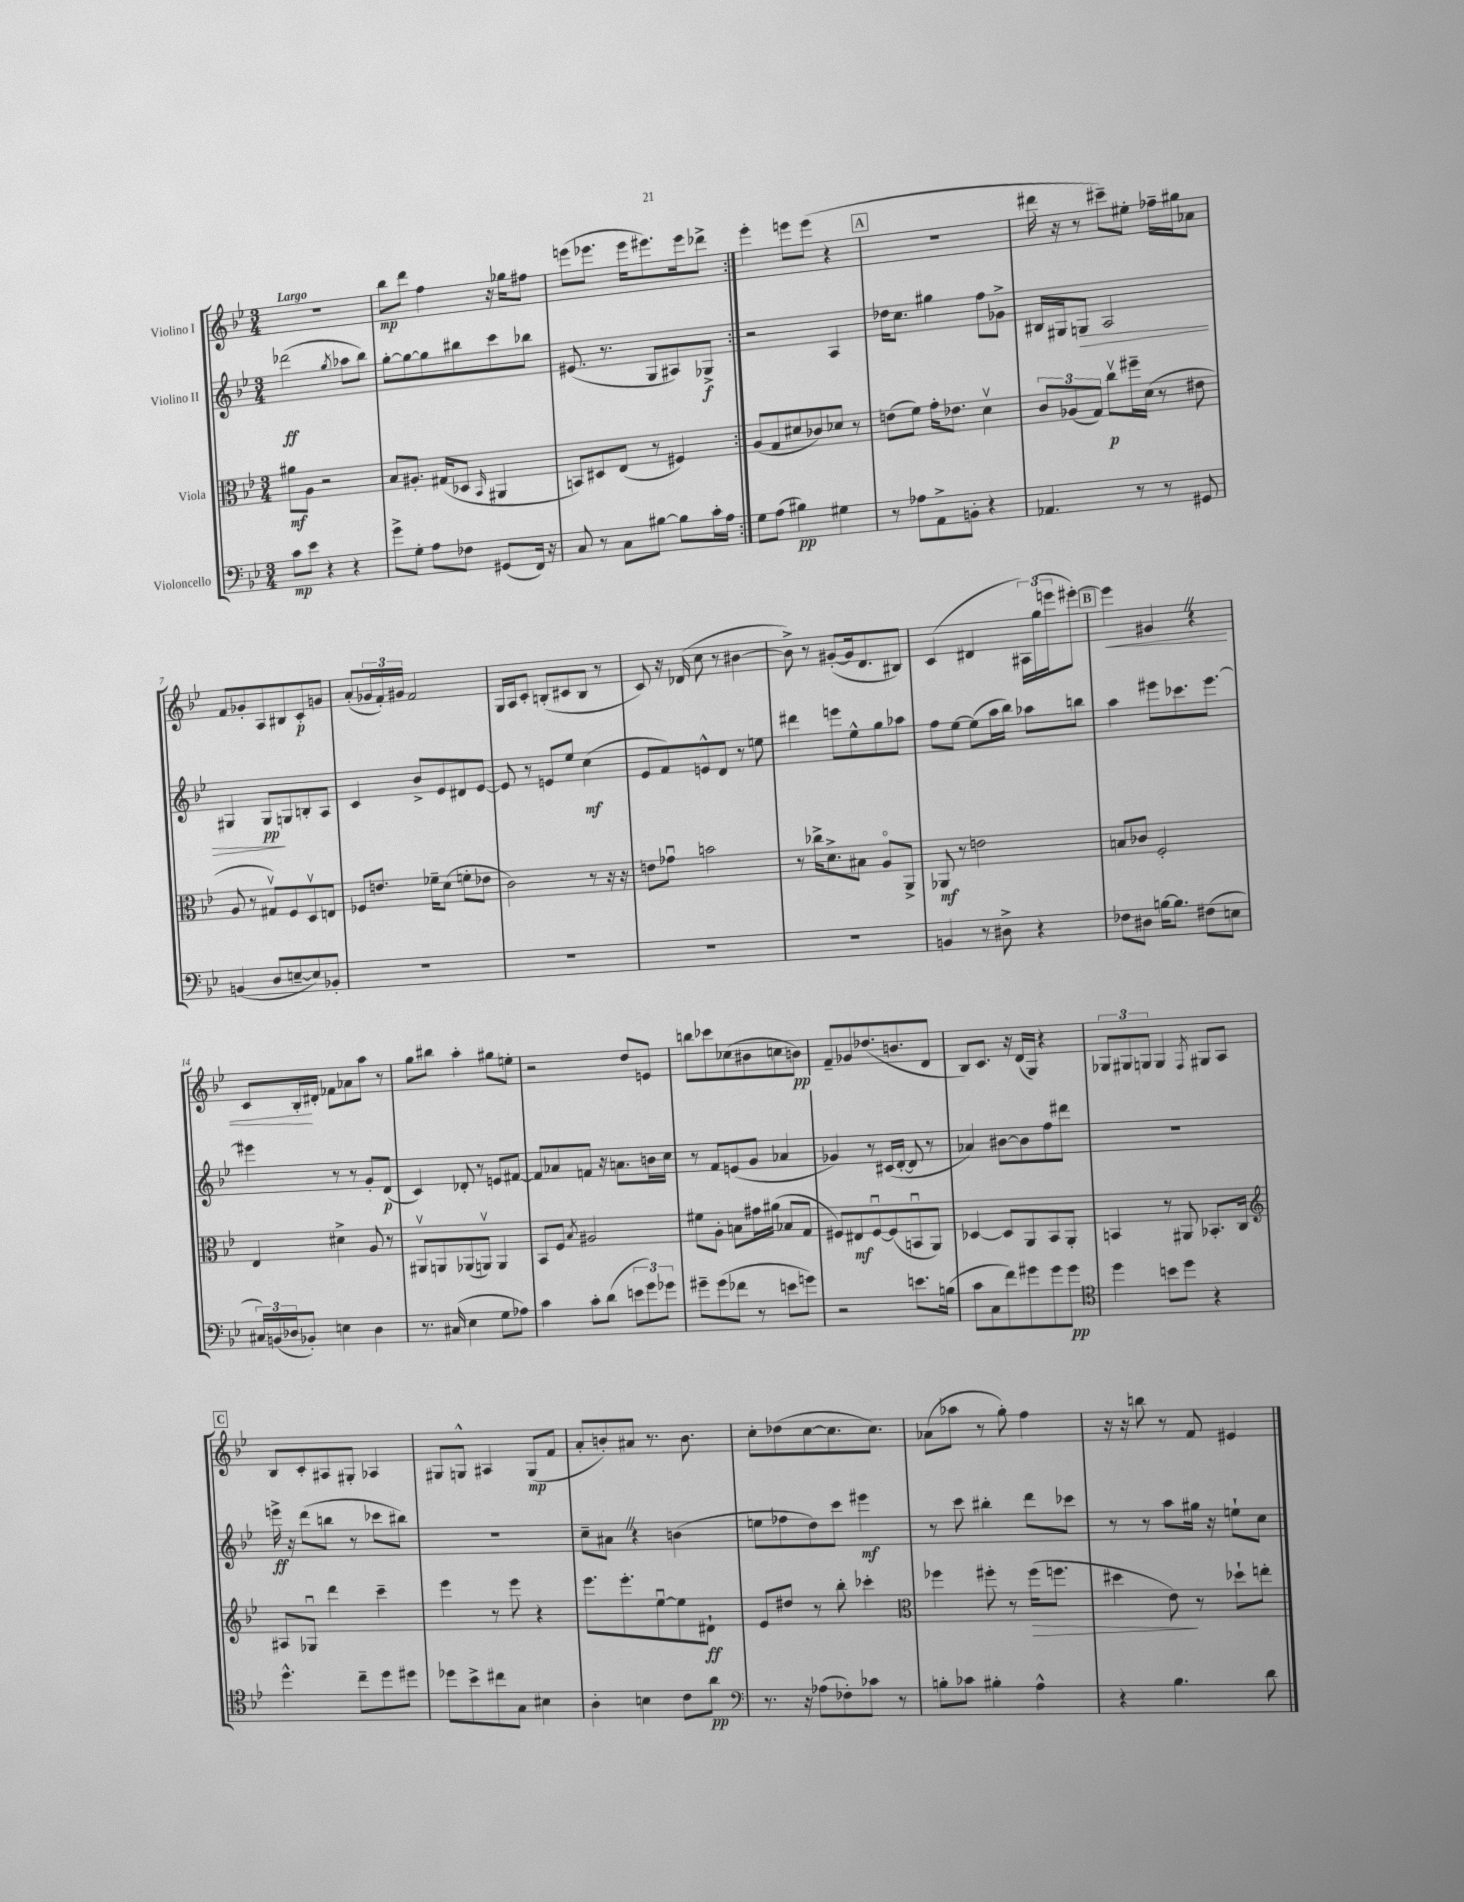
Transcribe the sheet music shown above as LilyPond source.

<<
\new StaffGroup <<
\new Staff = "s0" \with { instrumentName = "Violino I" } {
    \clef treble \key bes \major \numericTimeSignature \time 3/4 \tempo "Largo"
    \repeat volta 2 { R2. |
    bes''8\mp d'''8 f''4 r16 ges''16 fis''8 |
    e'''8( ees'''8. ees'''16 eis'''8.) eis'''16 des'''8-> | }
    ees'''4-. e'''8 e'''8( r4 |
    \mark \markup { \box "A" } R2. |
    dis'''16 r16 r8 cis'''8--) eis''8-. fes''16-- gis''16 aes'8 |
    f'8 ges'8-. a8 bis8 c'8-.\p g'8 |
    a'8-.( \tuplet 3/2 { ges'16 f'16-.) gis'16 } f'2 |
    g16 a16 c'8-. b8-.( cis'8 b8 r8 |
    c'8) r16 des'16( c''8 r8 bis'4~ |
    bis'8->) r8 gis'8~-.( gis'16 d'8. bis8) |
    c'4( dis'4 \tuplet 3/2 { ais16) g''16( e'''16 } eis'''8~-.) |
    \mark \markup { \box "B" } eis'''4\< gis'4 \once \override BreathingSign.text = \markup { \musicglyph "scripts.caesura.straight" } \breathe r4 |
    c'8 bes16-.\! dis'16-. fes'8 aes'8 a''8 r8 |
    g''8 bis''8 a''4-. gis''8 e''8-. |
    r2 d''8 e'8 |
    b''8 ces'''8 ces''8( bis'8 c''8 b'8\pp) |
    f'8-- ges'8 des''8.( b'8. d'8 |
    bes8) c'8. r16 d'16( g16) r4 |
    \tuplet 3/2 { ges8 gis8 g8 } g4 \acciaccatura { f8 } gis8 a8 |
    \mark \markup { \box "C" } bes8 c'8-. ais8 gis8-. aes4 |
    gis8 g8-^ ais4 g8\mp( f'8 |
    a'8-. b'8-.) ais'8 r8. b'8. |
    c''8-. des''8( c''8~ c''8. c''8.) |
    aes'8( aes''8 r8 g''8-.) f''4 |
    r16 r16 b''8 r8 f'8 eis'4 \bar "|." |
}
\new Staff = "s1" \with { instrumentName = "Violino II" } {
    \clef treble \key bes \major \numericTimeSignature \time 3/4
    \repeat volta 2 { des'''2\ff( \acciaccatura { g''8 } aes''8 bes''8) |
    g''8~-. g''8~ g''8 bis''8 c'''8 bes''8 |
    eis'8.( r8. g8 ais8) ges8->\f | }
    r2 a4 |
    \mark \markup { \box "A" } des''16 c''8. gis''4 f''8 ges'8-> |
    bis16 gis16 g8\> a2 |
    gis4 gis8\pp\! g8 b8-. a8 |
    c'4 bes'8-> ees'8 dis'8 ees'8~ |
    ees'8 r8 e'8 ees''8 c''4\mf( |
    ees'8 f'8) e'8-^ d'8 r8 e''8 |
    dis'''4 e'''8 ees''8-^ g''8 aes''8 |
    f''8 ees''8~ ees''8( a''16 bes''16) aes''8 b''8 |
    \mark \markup { \box "B" } a''4 eis'''8 ces'''8. eis'''8.~ |
    eis'''4 r8 r8 g'8-. d'8\p( |
    c'4) des'8-. r8 e'8 fis'8~ |
    fis'8 aes'8 f'8 r16 a'8. b'16 c''16 |
    r8 f'8 e'8( g'8 aes'4 |
    ges'4) r8 cis'16( d'16~-. d'8 r8 |
    aes'4) bis'8~ bis'8 f''8 dis'''8 |
    R2. |
    \mark \markup { \box "C" } e'''16->\ff r16 d'''8( b''8 r8 ces'''8 bis''8) |
    R2. |
    c''8-- ais'8 \once \override BreathingSign.text = \markup { \musicglyph "scripts.caesura.straight" } \breathe r4 b'4( |
    e''8 fes''8 d''8) c'''8 eis'''4\mf |
    r8 c'''8 bis''4-. d'''8 ces'''8 |
    r8 r8 a''8 gis''16 r16 e''8-! c''8 \bar "|." |
}
\new Staff = "s2" \with { instrumentName = "Viola" } {
    \clef alto \key bes \major \numericTimeSignature \time 3/4
    \repeat volta 2 { ais'8\mf a8 r2 |
    bes8 ais8.-. gis16( des8 \grace { bes,16 } ais,4 |
    b,8) dis8 ees8( r8 fis4) | }
    a8( g8 dis'8 ces'8) des'8 r8 |
    \mark \markup { \box "A" } e'8( f'8) g'16-. ees'8. d'4\upbow |
    \tuplet 3/2 { c'8 aes8( g8) } c''8\upbow\p fis''16-- d'16( r8 eis'8 |
    a8 r8 gis8\upbow) f8 d8\upbow e8 |
    fes8 e'8. fes'16-- d'8( f'8-. ees'8 |
    c'2) r8 r16 r16 |
    e'8 ges'8\downbow b'2 |
    r8 ces''16-> d'8.-> bis8 a8\flageolet a,8-> |
    aes,8\mf r8 e'2 |
    \mark \markup { \box "B" } b8 ces'8 f2-. |
    ees4 dis'4-> a8 r8 |
    ais,8\upbow a,8 aes,8( a,8\upbow) a,4 |
    bes,8 f8 \acciaccatura { bes8 } ais2 |
    fis'8 a8-. b8 gis'16 ais'16( bes8 g8 |
    fis8) eis8\mf fis8~\downbow fis8( b,8\downbow a,8) |
    des4~ des8 a,8 bes,8 a,8-. |
    b,4 r8 ais,8 bes,8.-. c16 |
    \mark \markup { \box "C" } \clef treble ais8 ges8\downbow d'''4 c'''4-- |
    ees'''4 r8 ees'''8 r4 |
    ees'''8. ees'''8.-. ees''8~\downbow ees''8 dis'8-!\ff |
    ees'8 dis''8 r8 bes''8-. ces'''4-. |
    \clef alto fes''4 fis''8-. r8 fis''16\>( f''8. |
    dis''4 ees'8\!) r8 des''8-! e''8-. \bar "|." |
}
\new Staff = "s3" \with { instrumentName = "Violoncello" } {
    \clef bass \key bes \major \numericTimeSignature \time 3/4
    \repeat volta 2 { c'8\mp ees'8 r4 r4 |
    g'8-> g8-. a8 fes8 gis,8( f,16) r16 |
    c8 r8 c8 bis8~ bis8 c'16-. a16 | }
    g8 a8( bis4\pp) gis4 |
    \mark \markup { \box "A" } r8 aes8 a,8-> b,8-. r4 |
    aes,4. r8 r8 gis,8 |
    b,4( d8 e8~-- e8) bes,8-. |
    R2. |
    R2. |
    R2. |
    R2. |
    b,4 r8 dis8-> r4 |
    \mark \markup { \box "B" } fes8 dis8 b16~ b8. fis8( e8 |
    \tuplet 3/2 { cis16) b,16( des16 } bes,8-.) e4 des4 |
    r8. cis16( ees4 g8 aes8) |
    c'4 c'8-. d'8( \tuplet 3/2 { e'8 g'8) ges'8 } |
    gis'8-- gis'8( fes'8 r8 e'8 g'8) |
    r2 e'8. b16( |
    c'8 c8 f'8) gis'8 gis'8 gis'8\pp |
    \clef tenor d''4 b'8 d''8 r4 |
    \mark \markup { \box "C" } d''4.-^ c''8-- d''8 dis''8 |
    des''8 bes'8-> cis''8 g8 bis4 |
    a4-. b4 c'8 a'8\pp |
    \clef bass r8. r16 aes8( fes8-.) ces'8 r8 |
    b8-. ces'8 bis4-. a4-^ |
    r4 bes4. d'8 \bar "|." |
}
>>
>>
